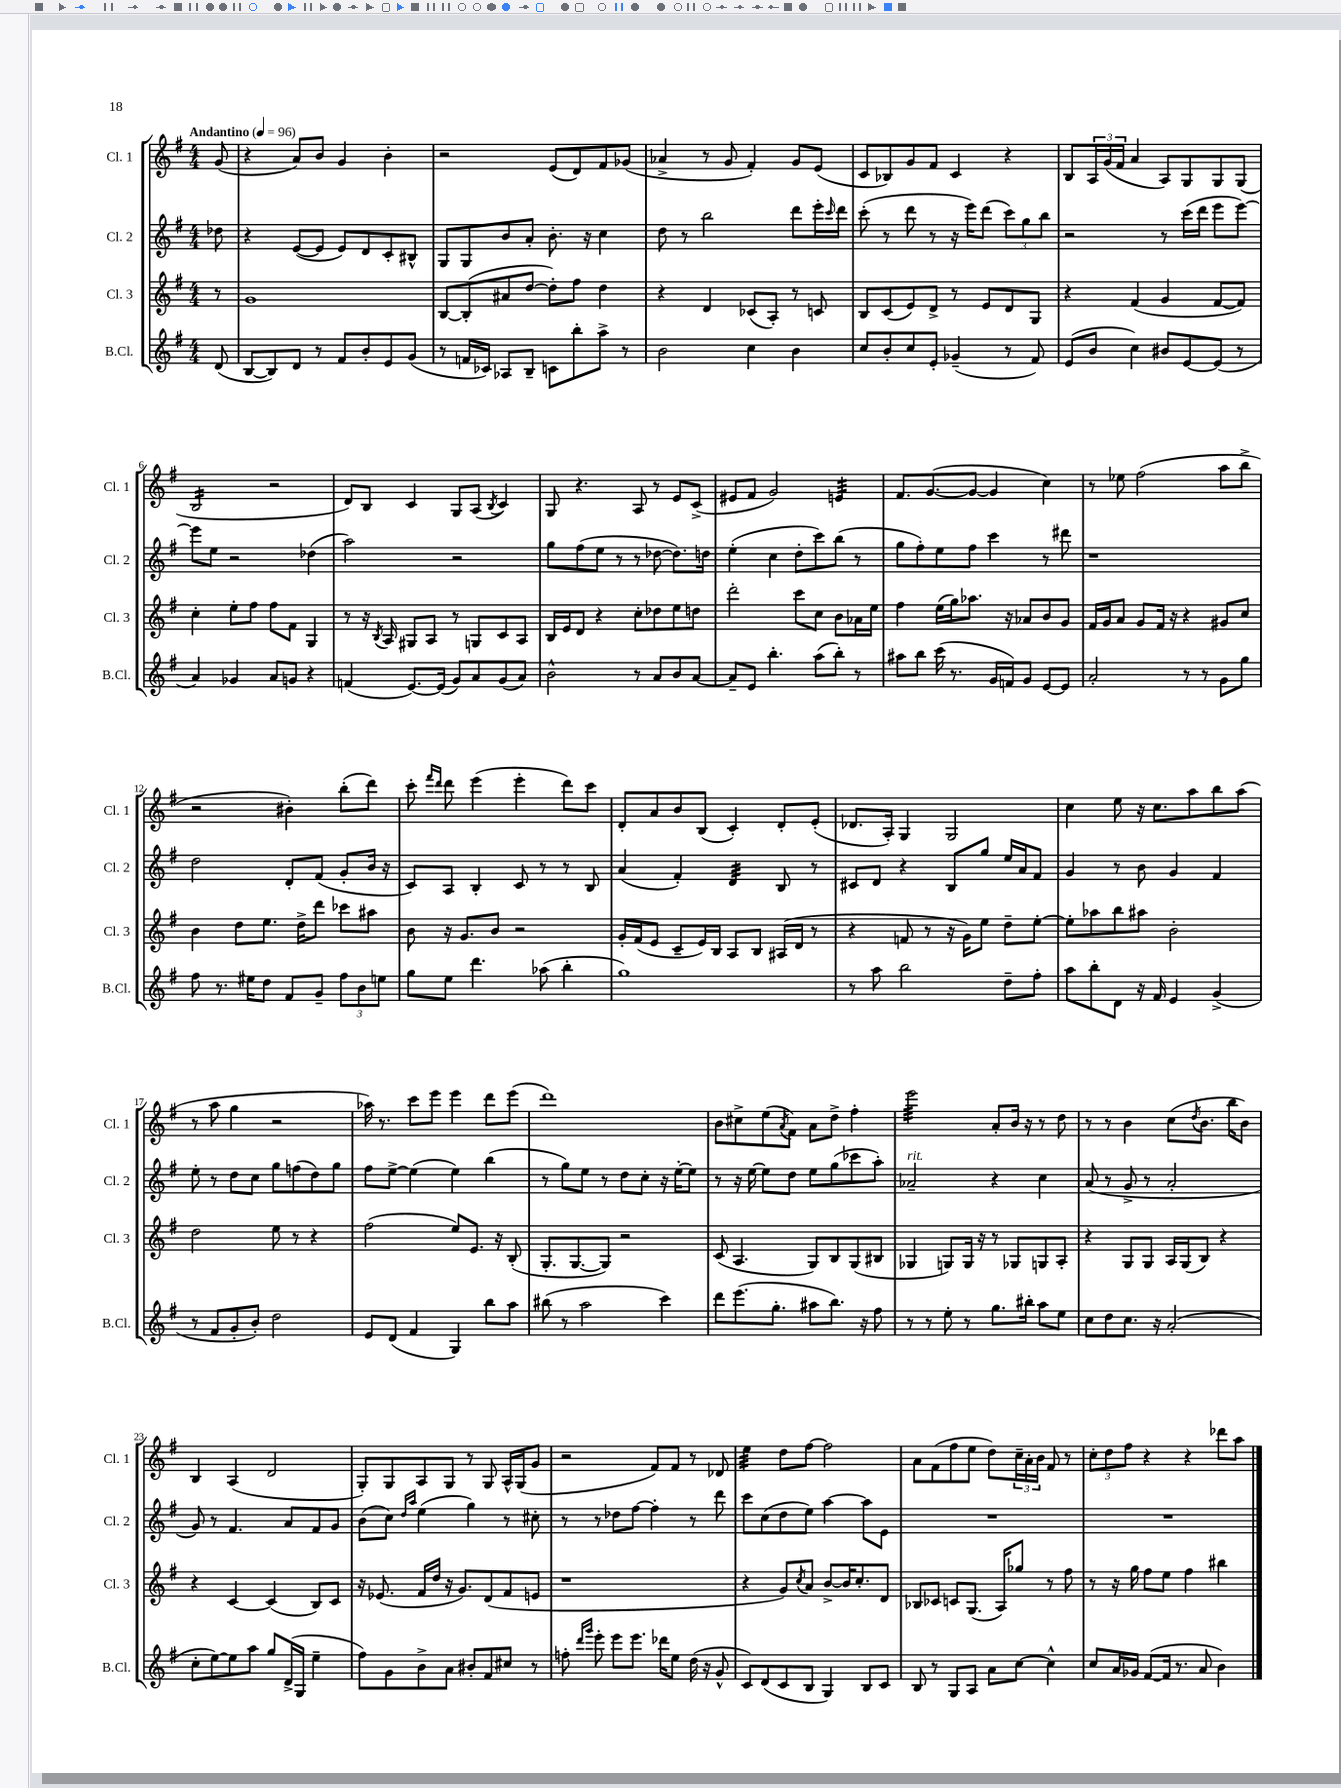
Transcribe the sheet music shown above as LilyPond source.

<<
\new StaffGroup <<
\new Staff = "s0" \with { instrumentName = "Cl. 1" shortInstrumentName = "Cl. 1" } {
    \clef treble \key g \major \numericTimeSignature \time 4/4 \partial 8 \tempo "Andantino" 4 = 96
    g'8( |
    r4 a'8) b'8 g'4 b'4-. |
    r2 e'8( d'8) fis'8 ges'8( |
    aes'4-> r8 g'8 fis'4-.) g'8 e'8( |
    c'8 bes8) g'8 fis'8 c'4 r4 |
    b8 \tuplet 3/2 { a16 g'16( fis'16 } a'4 a8) g8 g8 g8( |
    b2:16 r2 |
    d'8) b8 c'4 g8 a8( \acciaccatura { b8 } c'4) |
    g8 r4. a8 r8 e'8 c'8->( |
    eis'8 fis'8 g'2) e'4:32 |
    fis'8. g'8.~( g'8~ g'4 c''4) |
    r8 ees''8 fis''2( a''8 b''8-> |
    r2 bis'4-.) b''8-.( d'''8) |
    c'''8-. \grace { fis'''16 d'''16 } d'''8 e'''4( e'''4-. d'''8) c'''8 |
    d'8-. a'8 b'8 b8( c'4-.) d'8-. e'8-.( |
    des'8. a16-.) g4 g2 |
    c''4 e''8 r16 c''8. a''8 b''8 a''8( |
    r8 a''8 g''4 r2 |
    aes''16) r8. c'''8 e'''8 e'''4 d'''8 e'''8( |
    d'''1) |
    b'8 cis''8-> e''8( \acciaccatura { a'8 } fis'8) a'8 d''8-> fis''4-. |
    e'''2:32 a'8-. b'16 r16 r8 d''8 |
    r8 r8 b'4 c''8( \acciaccatura { d''8 } b'8. b''16 b'8) |
    b4 a4( d'2 |
    g8-.) g8 a8 g8 r8 g8 a16-^ g16( g'8 |
    r2 fis'8) fis'8 r8 des'8 |
    e''4:32 d''8 fis''8~ fis''2 |
    a'8 fis'8( fis''8 e''8 d''8) \tuplet 3/2 { c''16-- a'16-. b'16 } fis'8 r8 |
    \tuplet 3/2 { c''8-. d''8 fis''8 } r4 r4 des'''8 a''8 \bar "|." |
}
\new Staff = "s1" \with { instrumentName = "Cl. 2" shortInstrumentName = "Cl. 2" } {
    \clef treble \key g \major \numericTimeSignature \time 4/4 \partial 8
    des''8 |
    r4 e'8~( e'8 e'8) d'8 c'8-. bis8-^ |
    g8 g8 b'8 a'8-. b'8.-. r16 c''4 |
    d''8 r8 b''2 d'''8 e'''16-. \grace { c'''16 } d'''16 |
    c'''8-.( r8 d'''8 r8 r16 e'''16) d'''8( \tuplet 3/2 { c'''8) g''8 b''8 } |
    r2 r8 c'''16( d'''16 e'''8 e'''8~) |
    e'''8 e''8 r2 des''4( |
    a''2) r2 |
    g''8 fis''8( e''8 r8 r8 des''8~ des''8.) d''16 |
    e''4-.( c''4 d''8-. c'''8) b''8( r8 |
    g''8 fis''8-.) e''8 fis''8 c'''4 r8 dis'''8 |
    r1 |
    d''2 d'8-. fis'8( g'8-. b'16 r16 |
    c'8) a8 b4-. c'8 r8 r8 b8 |
    a'4( fis'4-.) d'4:32 b8 r8 |
    cis'8 d'8 r4 b8 g''8 e''16 a'16 fis'8 |
    g'4 r8 b'8 g'4 fis'4 |
    e''8-. r8 d''8 c''8 g''8 f''8( d''8) g''8 |
    fis''8 e''8~-> e''4( e''4) b''4( |
    r8 g''8) e''8 r8 d''8 c''8-. r16 e''16~-. e''8 |
    r8 r16 e''16~ e''8 d''8 e''8 g''8( ces'''8 a''8-.) |
    aes'2--^\markup { \italic "rit." } r4 c''4 |
    a'8( r8 g'8-> r8 a'2-. |
    g'8) r8 fis'4. a'8 fis'8 g'8 |
    b'8( c''8) \grace { d''16 a''16 } e''4( g''4) r8 cis''8-. |
    r8 r8 des''8 fis''8~ fis''4-. r8 d'''8 |
    c'''8 c''8( d''8 e''8) a''4~ a''8 e'8 |
    R1 |
    R1 \bar "|." |
}
\new Staff = "s2" \with { instrumentName = "Cl. 3" shortInstrumentName = "Cl. 3" } {
    \clef treble \key g \major \numericTimeSignature \time 4/4 \partial 8
    r8 |
    g'1 |
    b8~ b8-.( ais'8 d''8~ d''8-.) fis''8 d''4 |
    r4 d'4 ces'8( a8-.) r8 c'8 |
    b8 c'8( e'8) d'8-> r8 e'8 d'8 g8 |
    r4 fis'4( g'4 fis'8~ fis'8) |
    c''4-. e''8-. fis''8 fis''8 fis'8 g4 |
    r8 r16 \acciaccatura { b8 } a16 gis8 a8 r8 g8 c'8 a8 |
    b16 e'16 d'8 r4 c''8-. des''8 e''8 d''8 |
    d'''2-. c'''8 c''8 b'8 aes'16 e''16 |
    fis''4 e''16( g''16) aes''8. r16 aes'8 b'8 g'8 |
    fis'16 g'16 a'8 g'8 fis'16 r16 r4 gis'8 c''8 |
    b'4 d''8 e''8. d''16-> d'''8 ces'''8 ais''8 |
    b'8 r16 g'8. b'8 r2 |
    g'16-. fis'16( e'8 c'8-- e'16) b16 a8 b8 ais16( d'16 r8 |
    r4 f'8 r8 r16 g'16) e''8 d''8-- e''8~-. |
    e''8-. aes''8 b''8 ais''8 b'2-. |
    d''2 e''8 r8 r4 |
    fis''2( e''8) e'8. r16 b8-.( |
    g8.-. g8.~ g8) r2 |
    c'8( a4. g8) b8 g8( bis8 |
    ges4 g8) g16 r16 r8 ges8 g8 a8-. |
    r4 g8 g8 a16 g16( b8) r4 |
    r4 c'4~ c'4( b8) c'8 |
    r16 ees'8.( fis'16 d''16 r16 g'8.) d'8( fis'8 e'8 |
    r1 |
    r4 g'8) \acciaccatura { c''8 } a'8 b'8~-> b'16 c''8.-. d'8 |
    bes8 ces'8 c'8 g8.( a16) ges''8 r8 fis''8 |
    r8 r16 g''16 fis''8 e''8 fis''4 bis''4 \bar "|." |
}
\new Staff = "s3" \with { instrumentName = "B.Cl." shortInstrumentName = "B.Cl." } {
    \clef treble \key g \major \numericTimeSignature \time 4/4 \partial 8
    d'8( |
    b8~ b8) d'8 r8 fis'8 b'8-. e'8 g'8( |
    r8 f'16 ces'16) aes8 b8-- c'8 b''8-. a''8-> r8 |
    b'2 c''4 b'4 |
    c''8 b'8-. c''8 e'8-. ges'4--( r8 fis'8) |
    e'8( b'8 c''4) bis'8 e'8~ e'8( r8 |
    a'4) ges'4 a'8 g'8 r4 |
    f'4( e'8.~) e'16( g'8) a'8 g'8( a'8) |
    b'2-^ r8 a'8 b'8 a'8~ |
    a'8-- e'8 b''4.-. a''8( b''8-.) r8 |
    ais''8 b''8 c'''16( r8. g'16 f'16) g'8 e'8~ e'8 |
    a'2-. r8 r8 g'8 g''8 |
    fis''8 r8. eis''16 d''8 fis'8 g'8-- \tuplet 3/2 { fis''8 b'8 e''8 } |
    g''8 e''8 d'''4. aes''8( b''4-. |
    g''1) |
    r8 a''8 b''2 d''8-- fis''8-. |
    a''8 b''8-. d'8 r16 fis'16 e'4 g'4->( |
    r8 fis'8 g'8-. b'8-.) d''2 |
    e'8 d'8( fis'4 g4) b''8 a''8 |
    bis''8( r8 a''2 c'''4) |
    d'''8 e'''8.( g''8.-. ais''8 b''8.) r16 fis''8 |
    r8 r8 e''8-. r8 g''8. bis''16-. a''8 e''8 |
    c''8 d''8 c''8. r16 a'2-.( |
    c''8-. e''8~) e''8 a''8 g''8 d'16->( g16 e''4-- |
    fis''8) g'8 b'8-> a'8 bis'8-. fis'8 cis''8 r8 |
    f''8-. \grace { d'''16 g'''16 } e'''8-. e'''8 e'''8. des'''16 e''8 d''16( r16 g'8-^ |
    c'8) d'8( c'8 b8 g4) b8 c'8 |
    b8 r8 g8 a8 a'8 c''8~ c''4-^ |
    c''8 a'16 ges'16 fis'8~( fis'16 r8. a'8 b'4) \bar "|." |
}
>>
>>
